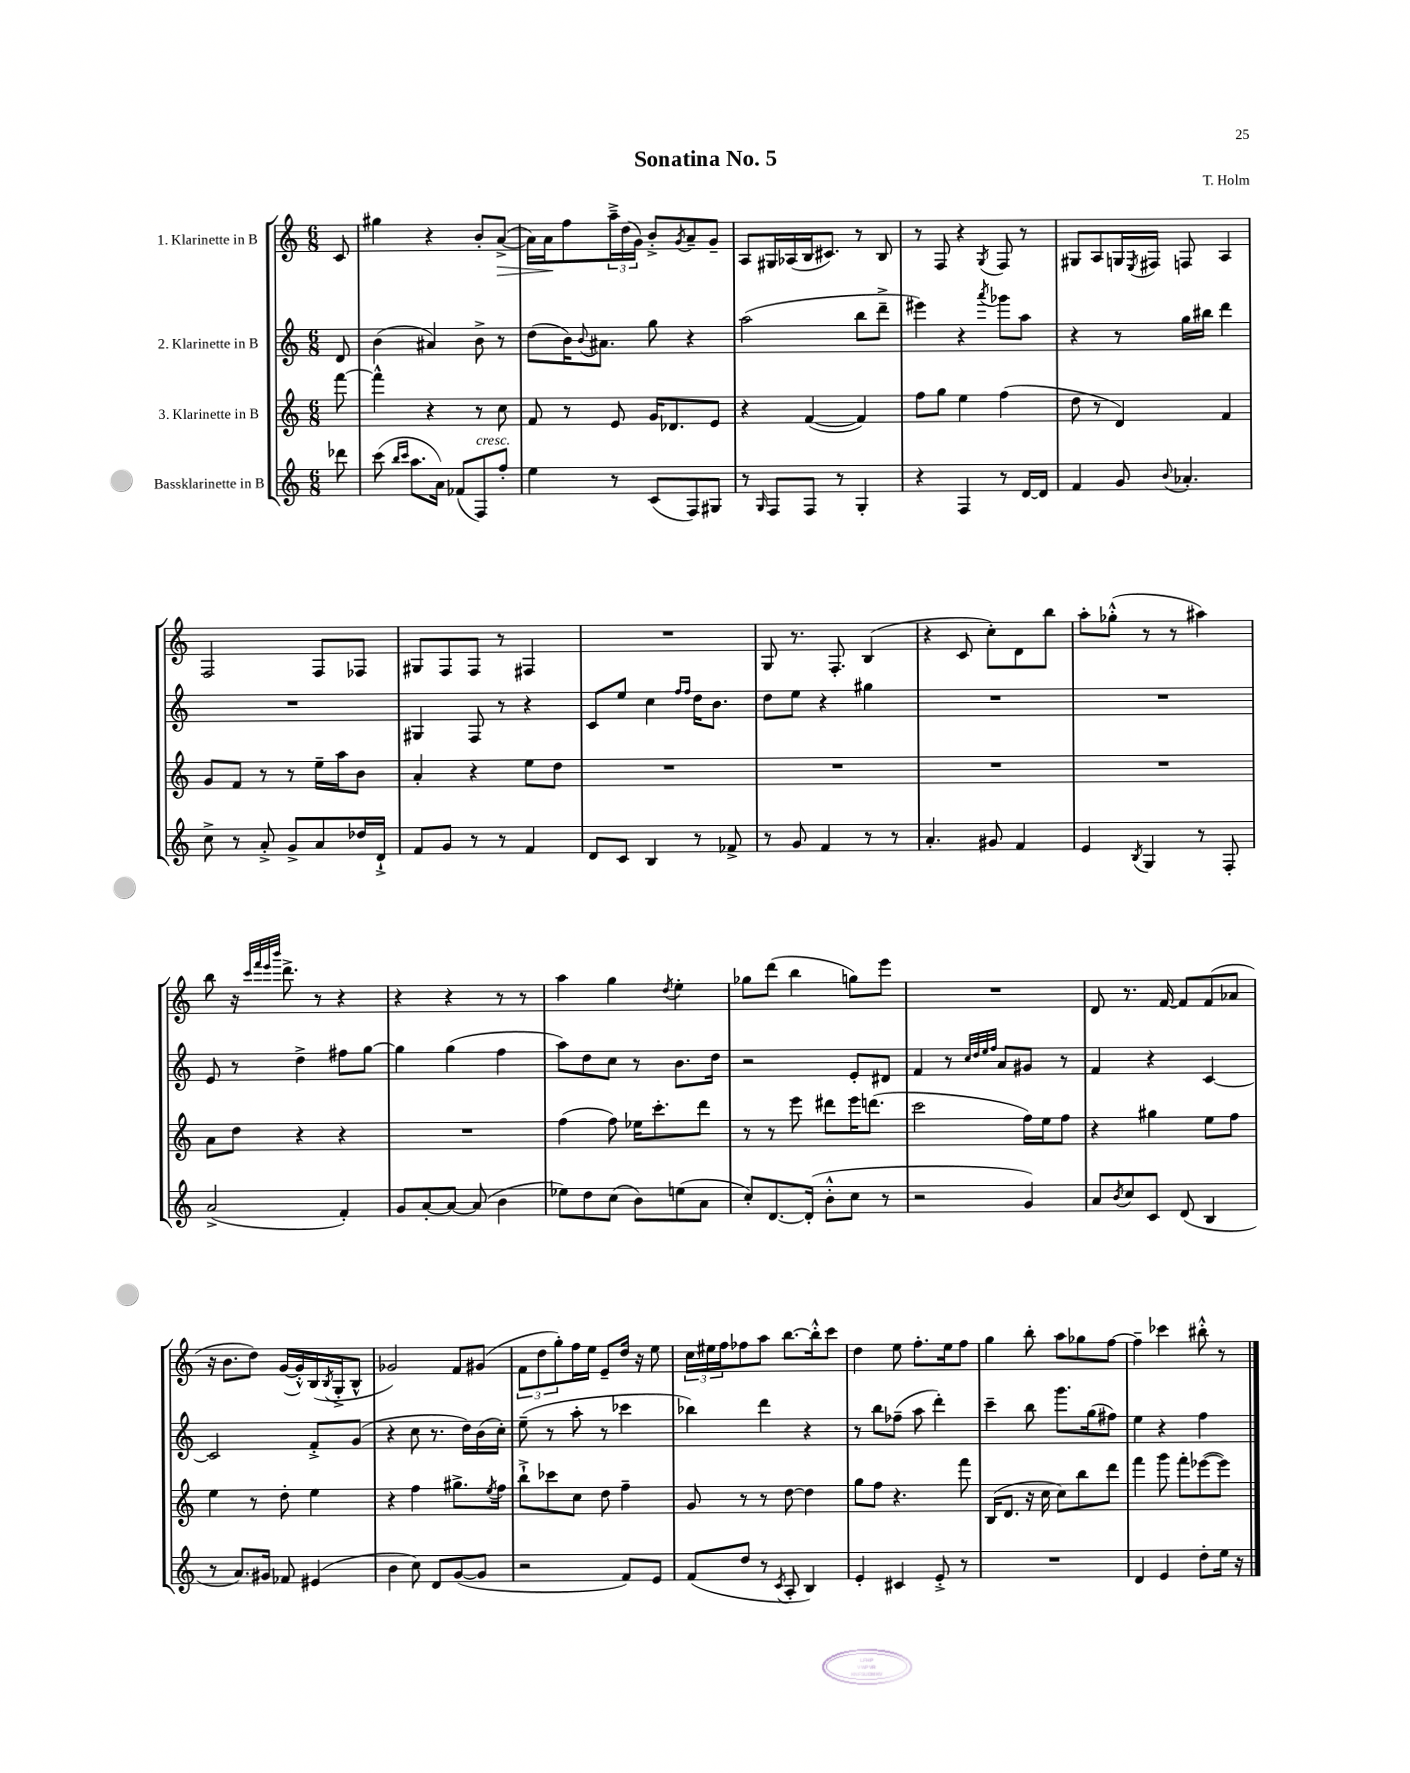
\header { title = "Sonatina No. 5" composer = "T. Holm" }
<<
\new StaffGroup <<
\new Staff = "s0" \with { instrumentName = "1. Klarinette in B" } {
    \clef treble \key c \major \numericTimeSignature \time 6/8 \partial 8
    c'8 |
    gis''4 r4 b'8-. a'8~->\>( |
    a'16) a'16\! f''8 \tuplet 3/2 { a''16---> d''16( g'16) } b'8-.-> \acciaccatura { g'8 } a'8-- g'8-- |
    a8 gis16 aes16( b16 cis'8.) r8 b8 |
    r8 f8 r4 \acciaccatura { g8 } f8 r8 |
    gis8 a8 g16 \acciaccatura { e8 } fis16 f8 a4 |
    f2 f8 fes8 |
    gis8 f8 f8 r8 fis4 |
    R2. |
    g8 r8. f8.-. b4( |
    r4 c'8 c''8-.) d'8 b''8 |
    a''8-. ges''8-.-^( r8 r8 ais''4) |
    b''8 r16 \grace { c'''32 f'''32 e'''32 b'''32 } d'''8.-> r8 r4 |
    r4 r4 r8 r8 |
    a''4 g''4 \acciaccatura { d''8 } e''4-. |
    ges''8 d'''8( b''4 g''8) e'''8 |
    R2. |
    d'8 r8. f'16~ f'8 f'8( aes'8 |
    r16 b'8. d''8) g'16~( g'16-.-^) b16( \acciaccatura { b8 } g16-.-> b8-^ |
    ges'2) f'8 gis'8( |
    \tuplet 3/2 { f'8 d''8 g''8-.) } f''16 e''16 e'8-- d''16 r16 e''8 |
    \tuplet 3/2 { c''16 eis''16 f''16 } fes''8 a''8 b''8.~ b''16-.-^ c'''8 |
    d''4 e''8 f''8.-. e''16 f''8 |
    g''4 b''8-. a''8 ges''8 f''8~ |
    f''4-- ces'''4 bis''8-.-^ r8 \bar "|." |
}
\new Staff = "s1" \with { instrumentName = "2. Klarinette in B" } {
    \clef treble \key c \major \numericTimeSignature \time 6/8 \partial 8
    d'8 |
    b'4( ais'4) b'8-> r8 |
    d''8( b'16) \appoggiatura { b'8 } ais'8. g''8 r4 |
    a''2( b''8 d'''8---> |
    eis'''4) r4 \acciaccatura { a'''8 } ges'''8 a''8 |
    r4 r8 g''16 bis''16 d'''4 |
    R2. |
    gis4 f8 r8 r4 |
    c'8 e''8 c''4 \grace { f''16 f''16 } d''16 b'8. |
    d''8 e''8 r4 gis''4 |
    R2. |
    R2. |
    e'8 r8 d''4-> fis''8 g''8~ |
    g''4 g''4( f''4 |
    a''8) d''8 c''8 r8 b'8. d''16 |
    r2 e'8-. dis'8 |
    f'4 r8 \grace { c''32 d''32 e''32 f''32 } a'8 gis'8 r8 |
    f'4 r4 c'4~ |
    c'2 f'8-.-> g'8( |
    r4 c''8 r8. d''16) b'16( c''16-.) |
    e''8--( r8 a''8-. r8 ces'''4 |
    bes''4) d'''4 r4 |
    r8 b''8 fes''8--( a''8 d'''4-.) |
    c'''4-- b''8 g'''8. g''16( fis''8) |
    e''4 r4 f''4 \bar "|." |
}
\new Staff = "s2" \with { instrumentName = "3. Klarinette in B" } {
    \clef treble \key c \major \numericTimeSignature \time 6/8 \partial 8
    f'''8~ |
    f'''4-^ r4 r8 c''8 |
    f'8 r8 e'8 g'16 des'8. e'8 |
    r4 f'4~( f'4) |
    f''8 g''8 e''4 f''4( |
    d''8 r8 d'4) f'4 |
    g'8 f'8 r8 r8 e''16-- a''16 b'8 |
    a'4-. r4 e''8 d''8 |
    R2. |
    R2. |
    R2. |
    R2. |
    a'8 d''8 r4 r4 |
    R2. |
    f''4( f''8) ees''16 c'''8.-. d'''8 |
    r8 r8 e'''8 dis'''8 e'''16 d'''8.( |
    c'''2 f''16) e''16 f''8 |
    r4 gis''4 e''8 f''8 |
    e''4 r8 d''8-. e''4 |
    r4 f''4 gis''8.-> \acciaccatura { e''8 } f''16 |
    b''8-!-> ces'''8 c''8 d''8 f''4-- |
    g'8 r8 r8 d''8~ d''4 |
    g''8 f''8 r4. f'''8 |
    b16( d'8. r16 c''16 c''8) b''8 d'''8 |
    f'''4 g'''8 f'''8-. ees'''8~( ees'''8) \bar "|." |
}
\new Staff = "s3" \with { instrumentName = "Bassklarinette in B" } {
    \clef treble \key c \major \numericTimeSignature \time 6/8 \partial 8
    des'''8 |
    c'''8( \grace { b''16 c'''16 } a''8. a'16) fes'8( f8^\markup { \italic "cresc." }) f''8-. |
    e''4 r8 c'8( f8) gis8 |
    r8 \grace { g16 } f8 f8 r8 g4-. |
    r4 f4 r8 d'16~ d'16 |
    f'4 g'8 \appoggiatura { b'8 } aes'4.-. |
    c''8-> r8 a'8-.-> g'8-> a'8 des''16 d'16-!-> |
    f'8 g'8 r8 r8 f'4 |
    d'8 c'8 b4 r8 fes'8-> |
    r8 g'8 f'4 r8 r8 |
    a'4.-. gis'8 f'4 |
    e'4 \acciaccatura { b8 } g4 r8 f8-. |
    a'2->( f'4-.) |
    g'8 a'8~-. a'8~ a'8( b'4 |
    ees''8) d''8 c''8( b'8) e''8( a'8 |
    c''8-.) d'8.~ d'16-.( b'8-.-^ c''8 r8 |
    r2 g'4) |
    a'8 \acciaccatura { b'8 } c''8 c'8 d'8( b4 |
    r8 a'8.) gis'16 fes'8 eis'4( |
    b'4 c''8) d'8 g'8~( g'8 |
    r2 f'8) e'8 |
    f'8( d''8 r8 \acciaccatura { c'8 } a8-. b4) |
    e'4-. cis'4 e'8-.-> r8 |
    R2. |
    d'4 e'4 d''8-. e''16 r16 \bar "|." |
}
>>
>>
\layout { \context { \Score \remove "Bar_number_engraver" } }
